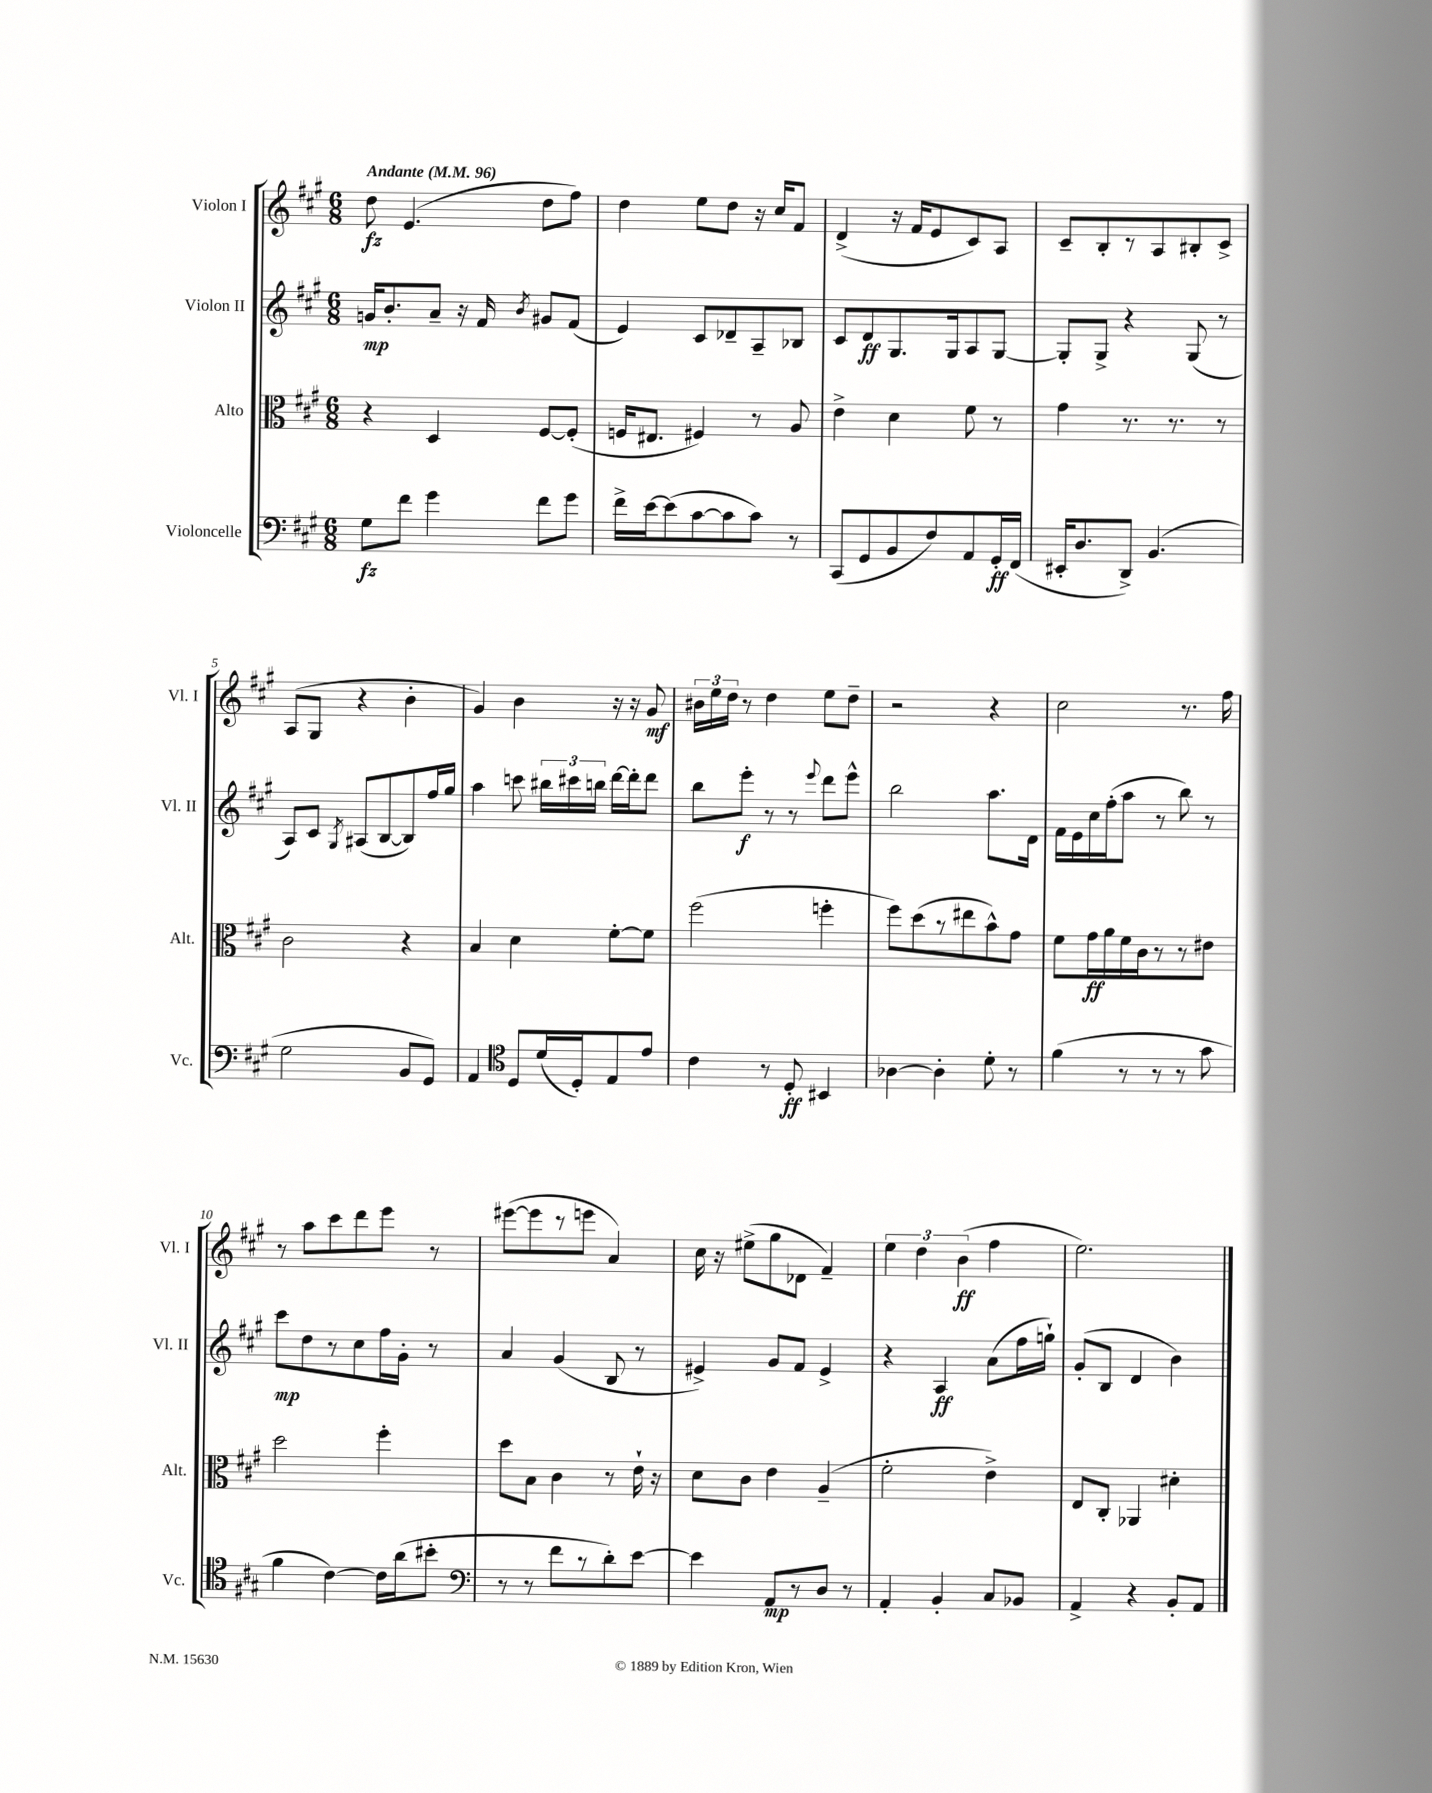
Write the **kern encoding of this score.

**kern	**dynam	**kern	**dynam	**kern	**dynam	**kern	**dynam
*part4	*part4	*part3	*part3	*part2	*part2	*part1	*part1
*staff4	*staff4	*staff3	*staff3	*staff2	*staff2	*staff1	*staff1
*I"Violoncelle	*	*I"Alto	*	*I"Violon II	*	*I"Violon I	*
*I'Vc.	*	*I'Alt.	*	*I'Vl. II	*	*I'Vl. I	*
*clefF4	*	*clefC3	*	*clefG2	*	*clefG2	*
*k[f#c#g#]	*	*k[f#c#g#]	*	*k[f#c#g#]	*	*k[f#c#g#]	*
*M6/8	*	*M6/8	*	*M6/8	*	*M6/8	*
*MM96	*	*MM96	*	*MM96	*	*MM96	*
=1	=1	=1	=1	=1	=1	=1	=1
!	!	!	!	!	!	!LO:TX:a:B:t=Andante	!
8G#\L	fz	4r	.	16gn/KL	mp	8dd\	fz
.	.	.	.	8.b'/	.	.	.
8f#\J	.	.	.	.	.	(4.e/	.
4g#\	.	4D/	.	8a~/J	.	.	.
.	.	.	.	16r	.	.	.
.	.	.	.	16f#/	.	.	.
.	.	.	.	8qb/	.	.	.
8f#\L	.	[8F#/L	.	8g#X/L	.	8dd\L	.
8g#\J	.	(8F#'/J]	.	(8f#/J	.	8ff#\J)	.
=2	=2	=2	=2	=2	=2	=2	=2
16f#^\LL	.	16Fn/KL	.	4e/)	.	4dd\	.
[16e\J	.	8.E#X/J	.	.	.	.	.
(8e\]	.	.	.	.	.	.	.
[8c#\	.	4F#X/)	.	8c#/L	.	8ee\L	.
8c#\]	.	.	.	8d-X~/	.	8dd\J	.
8c#\J)	.	8r	.	8A~/	.	16r	.
.	.	.	.	.	.	16cc#/KL	.
8r	.	8A/	.	8B-X/J	.	8f#/J	.
=3	=3	=3	=3	=3	=3	=3	=3
(8CC#/L	.	4e^\	.	8c#/L	.	(4d^/	.
8GG#/	.	.	.	8d/	ff	.	.
8BB/	.	4d\	.	8.G#/	.	16r	.
.	.	.	.	.	.	16f#/KL	.
8F#/)	.	.	.	.	.	8e/	.
.	.	.	.	16G#/k	.	.	.
8AA/	.	8f#\	.	8A/	.	8c#/)	.
16GG#'/L	ff	8r	.	[8G#/J	.	8A/J	.
(16FF#/JJ	.	.	.	.	.	.	.
=4	=4	=4	=4	=4	=4	=4	=4
16EE#X'/KL	.	4g#\	.	8G#'/L]	.	8c#~/L	.
8.D/	.	.	.	.	.	.	.
.	.	.	.	8G#^/J	.	8B'/	.
8DD^/J)	.	8.r	.	4r	.	8r	.
(4.BB/	.	.	.	.	.	8A/	.
.	.	8.r	.	.	.	.	.
.	.	.	.	(8G#/	.	8B#X'/	.
.	.	8r	.	8r	.	8c#^/J	.
!!LO:LB:g=z
=5	=5	=5	=5	=5	=5	=5	=5
2G#\	.	2c#\	.	8A/L)	.	(8A/L	.
.	.	.	.	8c#/J	.	8G#/J	.
.	.	.	.	8qG#/	.	.	.
.	.	.	.	(8A#X/L	.	4r	.
.	.	.	.	[8B/	.	.	.
8BB/L	.	4r	.	8B/])	.	4b'\	.
8GG#/J)	.	.	.	16ff#/L	.	.	.
.	.	.	.	16gg#/JJ	.	.	.
=6	=6	=6	=6	=6	=6	=6	=6
4AA/	.	4B/	.	4aa\	.	4g#/)	.
*clefC4	*	*	*	*	*	*	*
8D/L	.	4d\	.	8cccn\	.	4b\	.
(16d/L	.	.	.	24bb#X\LL	.	.	.
.	.	.	.	24ccc#X\	.	.	.
16D'/J)	.	.	.	.	.	.	.
.	.	.	.	24bbn\JJ	.	.	.
8E/	.	[8f#'\L	.	[16ddd\LL	.	16r	.
.	.	.	.	16ddd'\J]	.	16r	.
8e/J	.	8f#\J]	.	8ddd\J	.	8g#/	mf
=7	=7	=7	=7	=7	=7	=7	=7
4c#\	.	(2ff#\	.	8bb\L	.	24b#X\LL	.
.	.	.	.	.	.	24ee\	.
.	.	.	.	.	.	24dd\JJ	.
.	.	.	.	8eee'\J	f	8r	.
8r	.	.	.	8r	.	4dd\	.
8D'/	ff	.	.	8r	.	.	.
.	.	.	.	8qqeee/	.	.	.
4BB#X/	.	4ffn'\	.	8ddd\L	.	8ee\L	.
.	.	.	.	8eee^^\J	.	8dd~\J	.
=8	=8	=8	=8	=8	=8	=8	=8
[4A-X\	.	8ff#\L)	.	2bb\	.	2r	.
.	.	(8dd\	.	.	.	.	.
4A-'\]	.	8r	.	.	.	.	.
.	.	8ee#X\	.	.	.	.	.
8d'\	.	8b^^\)	.	8.aa\L	.	4r	.
8r	.	8g#\J	.	.	.	.	.
.	.	.	.	16d\Jk	.	.	.
=9	=9	=9	=9	=9	=9	=9	=9
(4f#\	.	8f#\L	.	16f#\LL	.	2cc#\	.
.	.	.	.	16e\	.	.	.
.	.	16g#\L	ff	16cc#\	.	.	.
.	.	16a\	.	(16ff#'\J	.	.	.
8r	.	16f#\	.	8aa\J	.	.	.
.	.	16c#\J	.	.	.	.	.
8r	.	8r	.	8r	.	.	.
8r	.	8r	.	8bb\)	.	8.r	.
8g#\	.	8e#X\J	.	8r	.	.	.
.	.	.	.	.	.	16ff#\	.
!!LO:LB:g=z
=10	=10	=10	=10	=10	=10	=10	=10
4f#\	.	2dd\	.	8ccc#\L	mp	8r	.
.	.	.	.	8dd\	.	8aa\L	.
[4c#\)	.	.	.	8r	.	8ccc#\	.
.	.	.	.	8cc#\	.	8ddd\	.
16c#\LL]	.	4ff#'\	.	16ff#\L	.	8eee\J	.
(16a\J	.	.	.	16g#'\JJ	.	.	.
8b#X'\J	.	.	.	8r	.	8r	.
=11	=11	=11	=11	=11	=11	=11	=11
*clefF4	*	*	*	*	*	*	*
8r	.	8dd\L	.	4a/	.	([8eee#X\L	.
8r	.	8B\J	.	.	.	8eee#\]	.
8f#\L	.	4c#\	.	(4g#/	.	8r	.
8r	.	.	.	.	.	8eeen\J	.
8d'\)	.	8r	.	8B/	.	4a/)	.
[8e\J	.	16e`\	.	8r	.	.	.
.	.	16r	.	.	.	.	.
=12	=12	=12	=12	=12	=12	=12	=12
4e\]	.	8d\L	.	4e#X^/)	.	16cc#\	.
.	.	.	.	.	.	16r	.
.	.	8c#\J	.	.	.	(8ee#X^\L	.
8AA/L	mp	4e\	.	8g#/L	.	8gg#\	.
8r	.	.	.	8f#/J	.	8d-X\J	.
8D/J	.	(4A~/	.	4e#^/	.	4f#~/)	.
8r	.	.	.	.	.	.	.
=13	=13	=13	=13	=13	=13	=13	=13
4AA'/	.	2f#'\	.	4r	.	6ee\	.
.	.	.	.	.	.	6dd\	.
4BB'/	.	.	.	4A/	ff	.	.
.	.	.	.	.	.	(6b\	ff
8C#/L	.	4e^\)	.	(8a\L	.	4ff#\	.
8BB-X/J	.	.	.	16ff#\L	.	.	.
.	.	.	.	16ggn`\JJ)	.	.	.
=14	=14	=14	=14	=14	=14	=14	=14
4AA^/	.	8E/L	.	(8g#'/L	.	2.ee\)	.
.	.	8C#'/J	.	8B/J	.	.	.
4r	.	4AA-X/	.	4d/	.	.	.
8BB'/L	.	4d#X'\	.	4b\)	.	.	.
8AA/J	.	.	.	.	.	.	.
==	==	==	==	==	==	==	==
*-	*-	*-	*-	*-	*-	*-	*-
